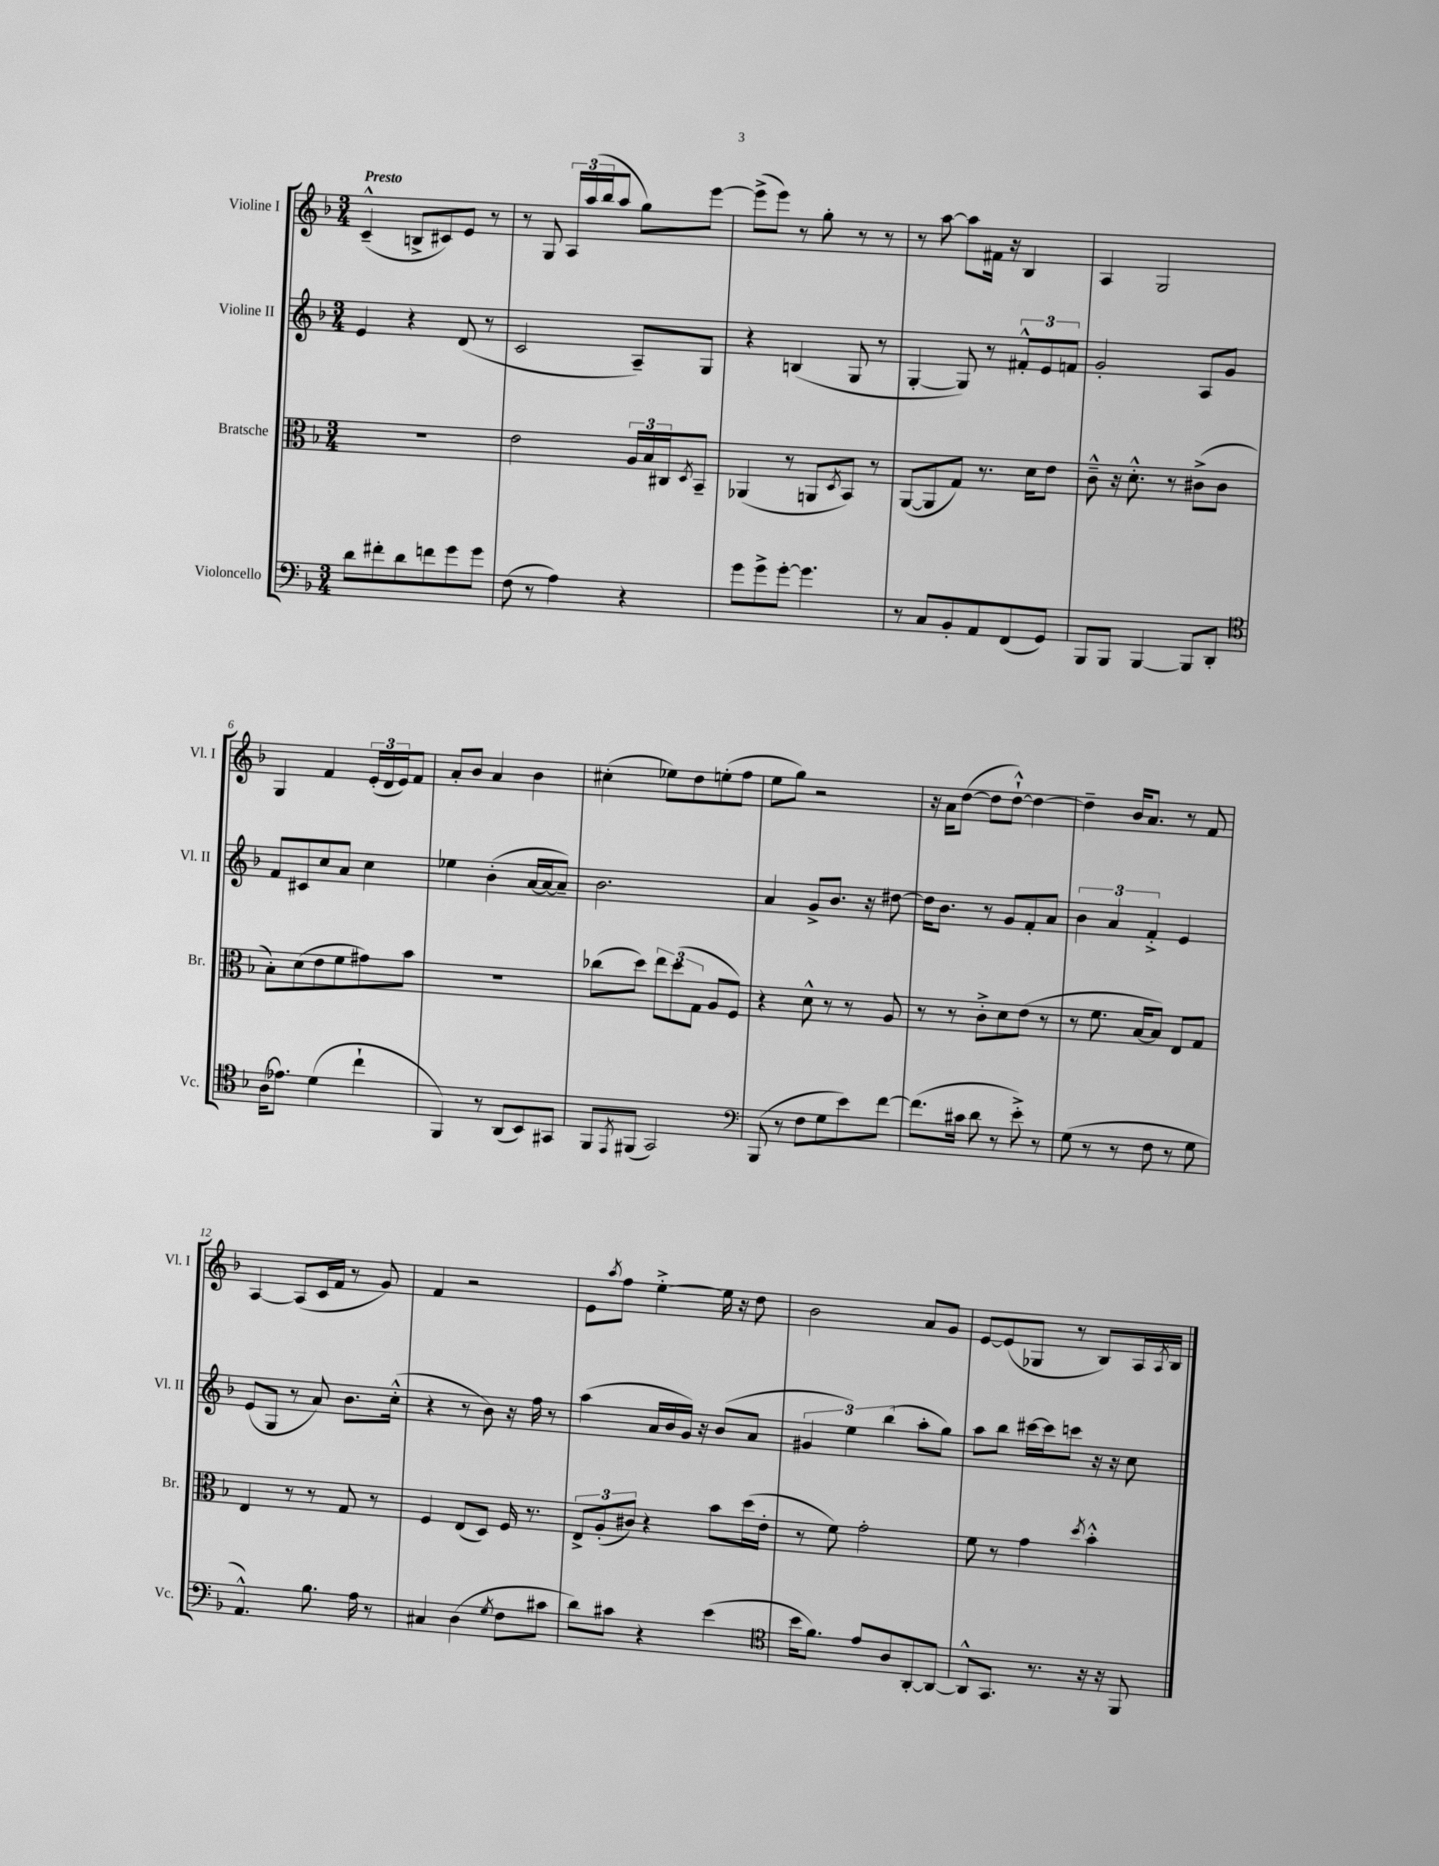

**kern	**kern	**kern	**kern
*staff4	*staff3	*staff2	*staff1
*clefF4	*clefC3	*clefG2	*clefG2
*k[b-]	*k[b-]	*k[b-]	*k[b-]
*M3/4	*M3/4	*M3/4	*M3/4
8d\L	2.r	4e/	(4c~^^/
8f#'\	.	.	.
8d\	.	4r	8B^/L
8f\	.	.	8c#/)
8g\	.	(8d/	8e/J
8g\J	.	8r	8r
=	=	=	=
(8F\	2e\	2c/	8r
8r	.	.	8G/
4A\)	.	.	24A/LL
.	.	.	(24aa/
.	.	.	24bb-/J
.	.	.	8aa/J
4r	24A/LL	8A~/L)	8gg\L)
.	24B-/	.	.
.	24C#/J	.	.
.	8qD/	.	.
.	8BB-~/J	8G/J	[8eee\J
=	=	=	=
8g\L	(4AA-/	4r	(8eee^\]L
8g^\	.	.	8eee\J)
[8g'\J	8r	(4B/	8r
4.g\]	8AA/L	.	8gg'\
.	8qD/	.	.
.	8BB-/J)	8G/	8r
.	8r	8r	8r
=	=	=	=
8r	([8AA/L	[4G'/	8r
8C/L	8AA/]	.	[8aa\
8BB-'/	8G/J)	8G/])	8aa\]L
8AA/	8.r	8r	16f#\Jk
.	.	.	16r
(8FF/	.	12f#'^^/L	4B-/
.	16d\LK	.	.
.	.	12e/	.
8GG/J)	8e\J	.	.
.	.	12f/J	.
=	=	=	=
8BBB-/L	8c~^^\	2g'/	4A/
8BBB-/J	16r	.	.
.	8.d'^^\	.	.
[4BBB-/	.	.	2G/
.	8r	.	.
8BBB-/]L	(8c#^\L	8A/L	.
8DD'/J	8c#\J	8g/J	.
=	=	=	=
*clefC4	*	*	*
(16A\LK	8B-'\L)	8f/L	4G/
8.e-\J)	.	.	.
.	(8d\	8c#/	.
(4d\	8e\	8cc/	4f/
.	8f\	8a/J	.
4cc`\	8g#\)	4cc\	(24e'/LL
.	.	.	24d/
.	.	.	24e/J)
.	8b-\J	.	8f/J
=	=	=	=
4FF/)	2.r	4ee-\	8a'/L
.	.	.	8b-/J
8r	.	(4b-'\	4a/
(8AA/L	.	.	.
8BB-/)	.	[16a/LL	4b-\
.	.	16a/_J	.
8GG#/J	.	8a~/]J)	.
=	=	=	=
8FF/L	(8cc-\L	2.b-\	(4cc#'\
8qEE/	.	.	.
(8FF#/J	8dd\J)	.	.
2GG/)	12ee\L	.	8ee-\L)
.	(12dd\	.	.
.	.	.	8dd\
.	12G\J	.	.
.	8A/L	.	(8ee'\
.	8F/J)	.	8ff\J
=	=	=	=
*clefF4	*	*	*
(8BBB-/	4r	4a/	8ee\L
8r	.	.	8gg\J)
8F\L	8d^^\	8g^/L	2r
8G\	8r	8.b-/J	.
8e\)	8r	.	.
.	.	16r	.
[8f\J	8A/	[8dd#\	.
=	=	=	=
(8.f\]L	8r	16dd#\]LK	16r
.	.	8.b-\J	16a\LK
.	8r	.	([8dd\J
16c#\Jk	.	.	.
8d\	8c'^\L	8r	8dd\]L
8r	8d\	8g/L	[8dd`^^\J)
8e'^\)	(8e\J	8f'/	4dd\_
8r	8r	8a/J	.
=	=	=	=
(8G\	8r	6b-\	4dd~\]
8r	8.f\	.	.
.	.	6a/	.
8r	.	.	16b-/LK
.	[16B-/LK	.	8.a/J
.	.	6f'^/	.
8F\	8B-/]J)	.	.
8r	8E/L	4e/	8r
8G\	8G/J	.	8f/
=	=	=	=
4.AA^^/)	4E/	(8e/L	[4A/
.	.	8G/J	.
.	8r	8r	(8A/]L
8.B-\	8r	8a/)	16c/L
.	.	.	16f/JJ
.	8G/	8.b-\L	8r
16A\	.	.	.
8r	8r	.	8g/)
.	.	(16cc'^^\Jk	.
=	=	=	=
4C#/	4F/	4r	4f/
(4D\	(8E/L	8r	2r
.	8D/J)	8b-\)	.
8qG/	.	.	.
8F\L	16F/	16r	.
.	8.r	16ff\	.
8c#\J	.	8r	.
=	=	=	=
8d\L)	12E^/L	(4aa\	8e\L
.	(12A'/	.	.
.	.	.	8qaa/
8c#\J	.	.	8ff\J
.	12c#/J)	.	.
4r	4r	16a/LL	[4ee'^\
.	.	16b-/	.
.	.	16g/JJ)	.
.	.	16r	.
(4e\	8b-\L	(8b-/L	16ee\]
.	.	.	16r
.	(16dd\L	8a/J	8dd\
.	16e'\JJ	.	.
=	=	=	=
*clefC4	*	*	*
16b-\LK	8r	6g#/	2b-\
8.f\J)	.	.	.
.	8f\)	.	.
.	.	6ee\)	.
8e/L	2g'\	.	.
.	.	(6bb-\	.
8A/	.	.	.
[8AA'/	.	8aa'\L	8a/L
8AA/_J	.	8gg\J)	8g/J
=	=	=	=
8AA^^/]L	8f\	8aa\L	[8e/L
8.GG/J	8r	8bb-\J	(8e/]
.	4g\	[16ccc#\LL	8G-/J
8.r	.	16ccc#\]J	.
.	.	8ccc\J	8r
.	8qdd/	.	.
16r	4b-'^^\	16r	8B-/L)
16r	.	16r	.
8FF/	.	8cc\	16A/L
.	.	.	8qA/
.	.	.	16B-/JJ
==	==	==	==
*-	*-	*-	*-
